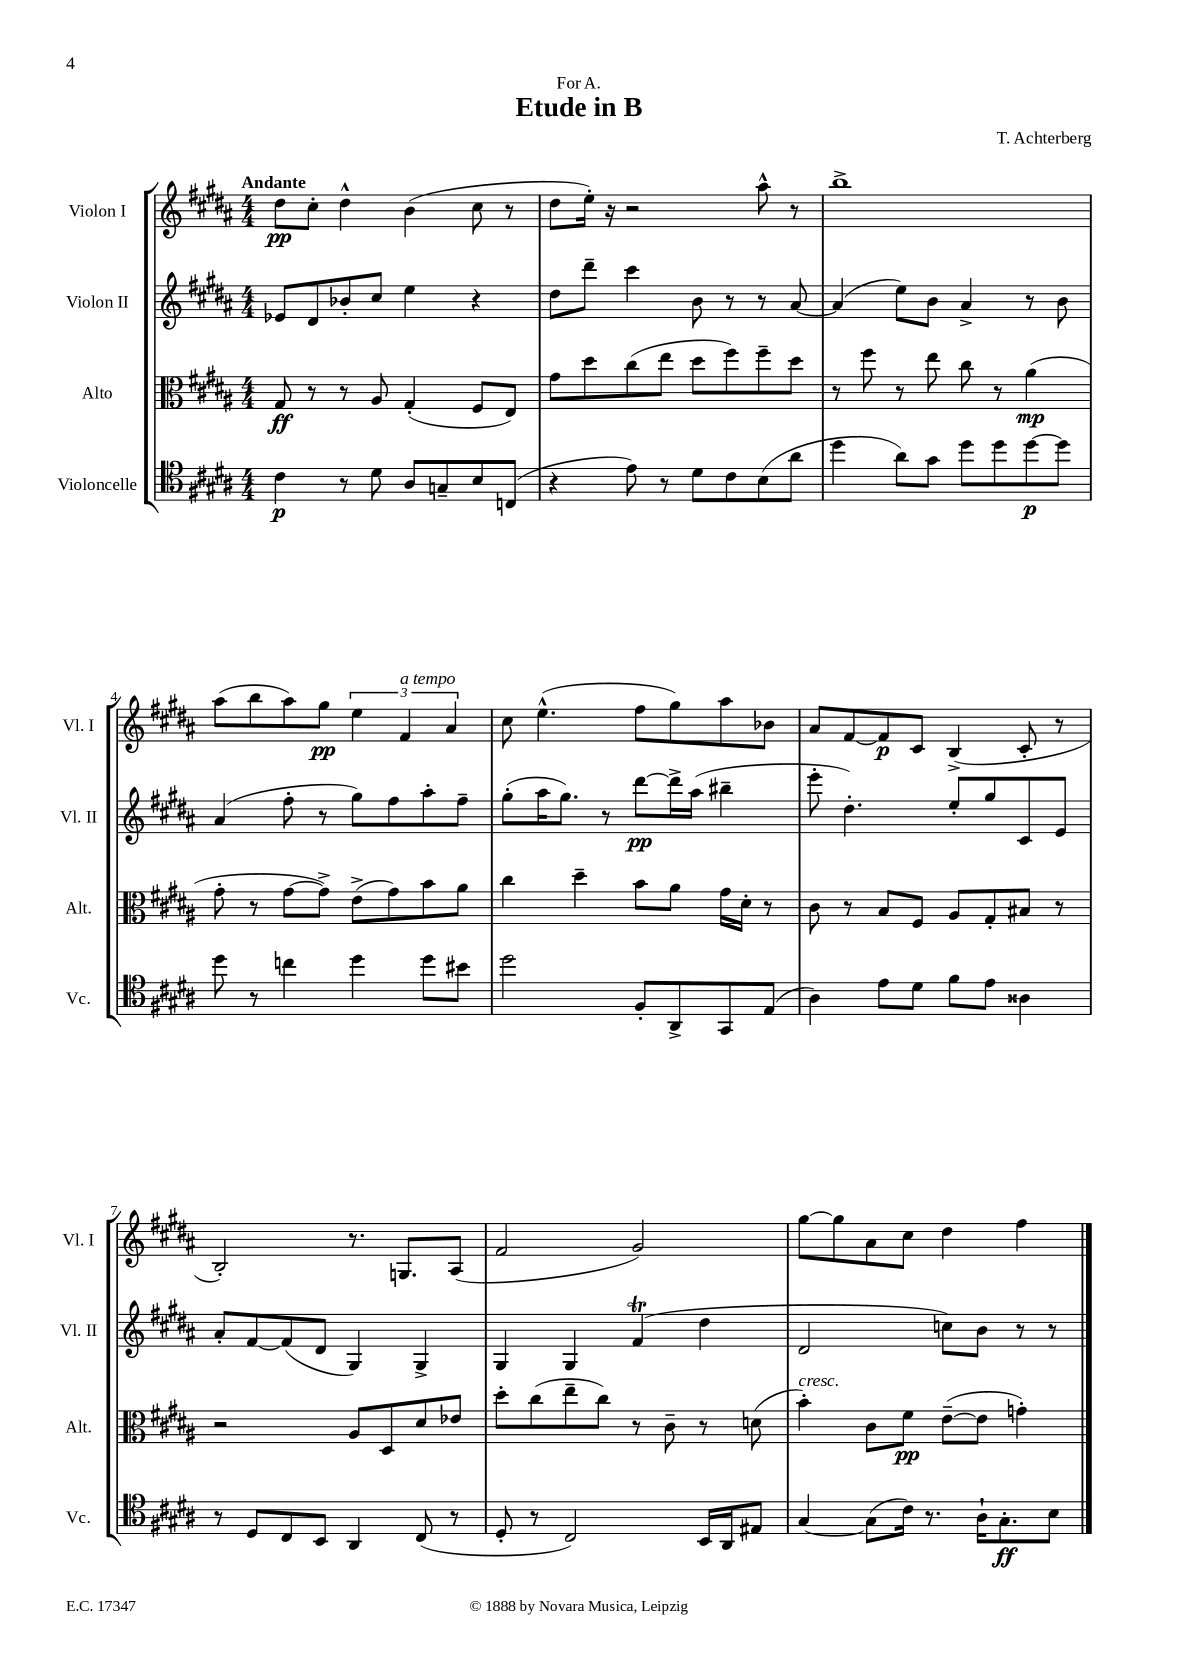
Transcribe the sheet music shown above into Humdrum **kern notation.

**kern	**dynam	**kern	**dynam	**kern	**dynam	**kern	**dynam
*part4	*part4	*part3	*part3	*part2	*part2	*part1	*part1
*staff4	*staff4	*staff3	*staff3	*staff2	*staff2	*staff1	*staff1
*I"Violoncelle	*	*I"Alto	*	*I"Violon II	*	*I"Violon I	*
*I'Vc.	*	*I'Alt.	*	*I'Vl. II	*	*I'Vl. I	*
*clefC4	*	*clefC3	*	*clefG2	*	*clefG2	*
*k[f#c#g#d#a#]	*	*k[f#c#g#d#a#]	*	*k[f#c#g#d#a#]	*	*k[f#c#g#d#a#]	*
*M4/4	*	*M4/4	*	*M4/4	*	*M4/4	*
=1	=1	=1	=1	=1	=1	=1	=1
!	!	!	!	!	!	!LO:TX:a:B:t=Andante	!
4c#\	p	8G#/	ff	8e-X/L	.	8dd#\L	pp
.	.	8r	.	8d#/	.	8cc#'\J	.
8r	.	8r	.	8b-X'/	.	4dd#^^\	.
8d#\	.	8A#/	.	8cc#/J	.	.	.
8A#/L	.	(4G#'/	.	4ee\	.	(4b\	.
8Gn~/	.	.	.	.	.	.	.
8B/	.	8F#/L	.	4r	.	8cc#\	.
(8Cn/J	.	8E/J)	.	.	.	8r	.
=2	=2	=2	=2	=2	=2	=2	=2
4r	.	8g#\L	.	8dd#\L	.	8dd#\L	.
.	.	8dd#\	.	8ddd#~\J	.	16ee'\Jk)	.
.	.	.	.	.	.	16r	.
8e\)	.	(8cc#\	.	4ccc#\	.	2r	.
8r	.	8ee\J	.	.	.	.	.
8d#\L	.	8dd#\L	.	8b\	.	.	.
8c#\	.	8ff#\)	.	8r	.	.	.
(8B\	.	8ff#~\	.	8r	.	8aa#^^\	.
8a#\J	.	8dd#\J	.	[8a#/	.	8r	.
=3	=3	=3	=3	=3	=3	=3	=3
4dd#\	.	8r	.	(4a#/]	.	1bb^	.
.	.	8ff#\	.	.	.	.	.
8a#\L)	.	8r	.	8ee\L)	.	.	.
8g#\J	.	8ee\	.	8b\J	.	.	.
8dd#\L	.	8cc#\	.	4a#^/	.	.	.
8dd#\	.	8r	.	.	.	.	.
[8dd#\	p	(4a#\	mp	8r	.	.	.
8dd#\J]	.	.	.	8b\	.	.	.
!!LO:LB:g=z
=4	=4	=4	=4	=4	=4	=4	=4
8dd#\	.	8g#'\	.	(4a#/	.	(8aa#\L	.
8r	.	8r	.	.	.	8bb\	.
4ccn\	.	[8g#\L	.	8ff#'\	.	8aa#\)	.
.	.	8g#^\J])	.	8r	.	8gg#\J	pp
4dd#\	.	(8e^\L	.	8gg#\L)	.	6ee\	.
.	.	8g#\)	.	8ff#\	.	.	.
!	!	!	!	!	!	!LO:TX:a:i:t=a tempo	!
.	.	.	.	.	.	6f#/	.
8dd#\L	.	8b\	.	8aa#'\	.	.	.
.	.	.	.	.	.	6a#/	.
8b#X\J	.	8a#\J	.	8ff#~\J	.	.	.
=5	=5	=5	=5	=5	=5	=5	=5
2dd#\	.	4cc#\	.	(8gg#'\L	.	8cc#\	.
.	.	.	.	16aa#\K	.	(4.ee^^\	.
.	.	.	.	8.gg#\J)	.	.	.
.	.	4dd#~\	.	.	.	.	.
.	.	.	.	8r	.	.	.
8F#'/L	.	8b\L	.	[8ddd#\L	pp	8ff#\L	.
8AA#^/	.	8a#\J	.	16ddd#^\L]	.	8gg#\)	.
.	.	.	.	(16aa#\JJ	.	.	.
8GG#/	.	16g#\LL	.	4bb#X~\	.	8aa#\	.
.	.	16d#'\JJ	.	.	.	.	.
(8E/J	.	8r	.	.	.	8b-X\J	.
=6	=6	=6	=6	=6	=6	=6	=6
4A#\)	.	8c#\	.	8eee'\	.	8a#/L	.
.	.	8r	.	4.dd#'\)	.	[8f#/	.
8e\L	.	8B/L	.	.	.	8f#/]	p
8d#\J	.	8F#/J	.	.	.	8c#/J	.
8f#\L	.	8A#/L	.	8ee'/L	.	(4B^/	.
8e\J	.	8G#'/	.	8gg#/	.	.	.
4A##X\	.	8B#X/J	.	8c#/	.	8c#'/	.
.	.	8r	.	8e/J	.	8r	.
!!LO:LB:g=z
=7	=7	=7	=7	=7	=7	=7	=7
8r	.	2r	.	8a#'/L	.	2B'/)	.
8D#/L	.	.	.	[8f#/	.	.	.
8C#/	.	.	.	(8f#/]	.	.	.
8BB/J	.	.	.	8d#/J	.	.	.
4AA#/	.	8A#/L	.	4G#/)	.	8.r	.
.	.	8D#/	.	.	.	.	.
.	.	.	.	.	.	8.Gn/L	.
(8C#/	.	8d#/	.	4G#^/	.	.	.
8r	.	8e-X/J	.	.	.	(8A#/J	.
=8	=8	=8	=8	=8	=8	=8	=8
8D#'/	.	8dd#'\L	.	4G#/	.	2f#/	.
8r	.	(8cc#\	.	.	.	.	.
2C#/)	.	8ee~\	.	4G#/	.	.	.
.	.	8cc#\J)	.	.	.	.	.
.	.	8r	.	(4f#T/	.	2g#/)	.
.	.	8c#~\	.	.	.	.	.
16BB/LL	.	8r	.	4dd#\	.	.	.
16AA#/J	.	.	.	.	.	.	.
8E#X/J	.	(8dn\	.	.	.	.	.
=9	=9	=9	=9	=9	=9	=9	=9
!	!	!LO:TX:a:i:t=cresc.	!	!	!	!	!
[4G#/	.	4b'\)	.	2d#/	.	[8gg#\L	.
.	.	.	.	.	.	8gg#\]	.
(8G#\L]	.	8c#\L	.	.	.	8a#\	.
16c#\Jk)	.	8f#\J	pp	.	.	8cc#\J	.
8.r	.	.	.	.	.	.	.
.	.	([8e~\L	.	8ccn\L)	.	4dd#\	.
16A#`\KL	.	8e\J]	.	8b\J	.	.	.
8.G#'\	ff	.	.	.	.	.	.
.	.	4gn'\)	.	8r	.	4ff#\	.
8B\J	.	.	.	8r	.	.	.
==	==	==	==	==	==	==	==
*-	*-	*-	*-	*-	*-	*-	*-
